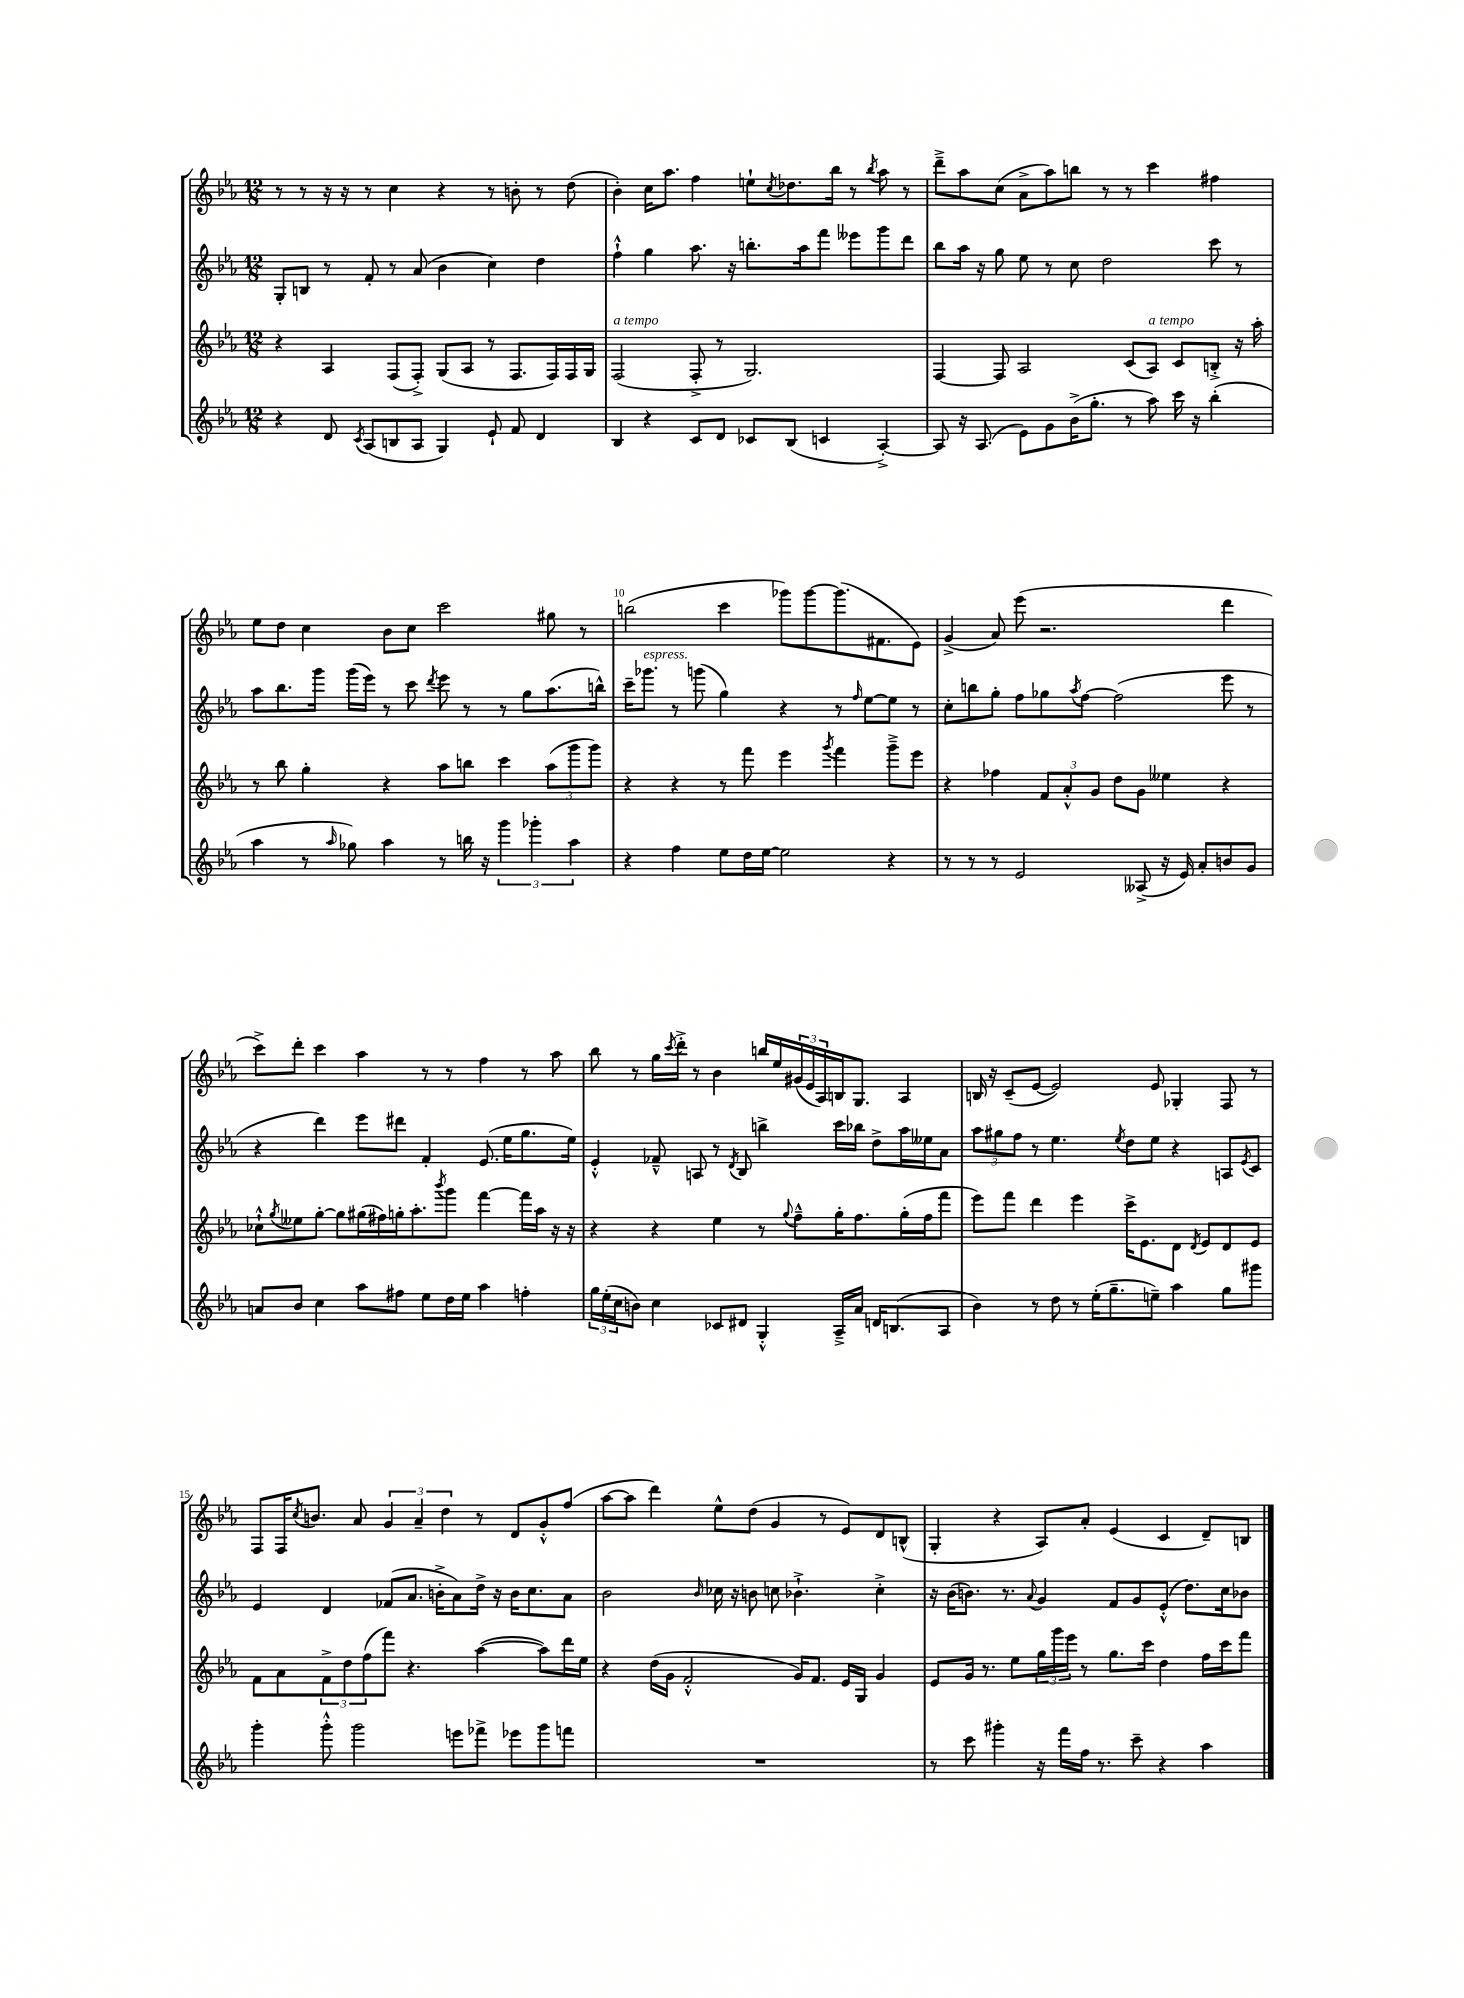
<<
\new StaffGroup <<
\new Staff = "s0" {
    \clef treble \key ees \major \numericTimeSignature \time 12/8
    r8 r8 r16 r16 r8 c''4 r4 r8 b'8-. r8 d''8( |
    bes'4-.) c''16 aes''8. f''4 e''8-! \acciaccatura { c''8 } des''8. bes''16 r8 \acciaccatura { bes''8 } aes''8 r8 |
    d'''8---> aes''8 c''8( aes'8-> aes''8) b''8 r8 r8 c'''4 fis''4 |
    ees''8 d''8 c''4 bes'8 c''8 c'''2 gis''8 r8 |
    b''2( c'''4 ges'''8) ges'''8~ ges'''8.( fis'8. ees'8) |
    g'4->( aes'8) ees'''8( r2. d'''4 |
    c'''8->) d'''8-. c'''4 aes''4 r8 r8 f''4 r8 aes''8 |
    bes''8 r8 g''16 \acciaccatura { c'''8 } d'''16-.-> r8 bes'4 b''16 ees''16 \tuplet 3/2 { gis'16( ees'16 aes16) } b16 g8. aes4 |
    b16 r16 c'8--( ees'8~ ees'2) ees'8 ges4-. f8 r8 |
    f8 f16 \acciaccatura { c''8 } b'8. aes'8 \tuplet 3/2 { g'4 aes'4-- d''4 } r8 d'8 g'8-.-^ f''8( |
    aes''8~ aes''8 d'''4) ees''8-^ d''8( g'4 r8 ees'8) d'8 b8-^( |
    g4-. r4 aes8) aes'8-. ees'4( c'4 d'8--) b8 \bar "|." |
}
\new Staff = "s1" {
    \clef treble \key ees \major \numericTimeSignature \time 12/8
    g8-. b8 r8 f'8-. r8 aes'8( bes'4 c''4) d''4 |
    f''4-!-^ g''4 aes''8. r16 b''8.-. aes''16 f'''8 eeses'''8 g'''8 d'''8 |
    bes''8 aes''16 r16 g''8 ees''8 r8 c''8 d''2 c'''8 r8 |
    aes''8 bes''8. g'''16 g'''16( ees'''16) r8 c'''8 \acciaccatura { d'''8 } ees'''8 r8 r8 g''8 aes''8.( b''16-^) |
    c'''16-- ges'''8.^\markup { \italic "espress." } r8 g'''8( g''4) r4 r8 \grace { f''16 } ees''8~ ees''8 r8 |
    c''8-. b''8 g''8-. f''8 ges''8 \acciaccatura { aes''8 } f''8~ f''2( ees'''8 r8 |
    r4 d'''4) ees'''8 dis'''8 f'4-. ees'8.( ees''16 g''8. ees''16) |
    ees'4-.-^ fes'8---^ a8 r8 \acciaccatura { d'8 } bes8 b''4-> c'''16 bes''16 d''8-> aes''16 eeses''16 aes'8 |
    \tuplet 3/2 { aes''8 gis''8 f''8 } r8 ees''4. \acciaccatura { ees''8 } d''8 ees''8 r4 a8 \acciaccatura { ees'8 } c'8 |
    ees'4 d'4 fes'8( aes'8. b'16-.-> aes'8) d''16-> r16 b'16 c''8. aes'8 |
    bes'2 \grace { bes'16 } ces''16 r16 b'8 c''8 bes'4.-!-> c''4-.-> |
    r16 bes'16( b'8.) r8. \appoggiatura { aes'8 } g'4 f'8 g'8 ees'8-.-^( d''8.) c''16 bes'8 \bar "|." |
}
\new Staff = "s2" {
    \clef treble \key ees \major \numericTimeSignature \time 12/8
    r4 aes4 f8( f8-.->) g8( aes8 r8 f8. f16) f16 g16 |
    f2^\markup { \italic "a tempo" }( f8-.-> r8 g2.) |
    f4~ f8 aes2 c'8( aes8^\markup { \italic "a tempo" }) c'8 b8-.-> r16 aes''16-. |
    r8 bes''8 g''4-. r4 aes''8 b''8 c'''4 \tuplet 3/2 { aes''8( g'''8 g'''8) } |
    r4 r4 r8 f'''8 ees'''4 \acciaccatura { g'''8 } f'''4 g'''8---> ees'''8 |
    r4 fes''4 \tuplet 3/2 { f'8 aes'8-.-^ g'8 } d''8 g'8 eeses''4 r4 |
    ces''8-!-^ \acciaccatura { g''8 } eeses''8 g''8~-. g''8 gis''16( fis''16) g''16-. aes''8.-. \acciaccatura { bes'''8 } g'''8 f'''4~ f'''16 aes''16 r16 r16 |
    r4 r4 ees''4 r8 \appoggiatura { g''8 } f''8---^ g''16-. f''8. g''16-.( f''16 f'''8 |
    ees'''8) f'''8 d'''4 ees'''4 c'''16-> ees'8. d'8 \acciaccatura { d'8 } ees'8 d'8 ees'8 |
    f'8 aes'8 \tuplet 3/2 { f'8-> d''8 f''8( } f'''8) r4. aes''4~( aes''8) d'''16 ees''16 |
    r4 d''16( g'16 f'2-.-^ g'16) f'8. ees'16 g16 g'4 |
    ees'8 g'16 r8. ees''8 \tuplet 3/2 { g''16 g'''16 ees'''16 } r8 g''8. c'''16 d''4 f''16 c'''16 f'''8 \bar "|." |
}
\new Staff = "s3" {
    \clef treble \key ees \major \numericTimeSignature \time 12/8
    r4 d'8 \acciaccatura { c'8 } aes8( b8 aes8 g4) ees'8-! f'8 d'4 |
    bes4 r4 c'8 d'8 ces'8 bes8( c'4 aes4~-.->) |
    aes8 r16 aes8.( ees'8) g'8 bes'16->( g''8.-. r8 aes''8) c'''16 r16 bes''4-.( |
    aes''4 r8 \grace { aes''16 } ges''8) aes''4 r8 b''16 r16 \tuplet 3/2 { g'''4 ges'''4-. aes''4 } |
    r4 f''4 ees''8 d''16 ees''16~ ees''2 r4 |
    r8 r8 r8 ees'2 aeses8->( r16 ees'16) aes'8-. b'8 g'8 |
    a'8 bes'8 c''4 aes''8 fis''8 ees''8 d''16 ees''16 aes''4 f''4-. |
    \tuplet 3/2 { g''16 ees''16-.( c''16 } b'8) c''4 ces'8 dis'8 g4-.-^ aes16---> aes'16 d'16 b8.( aes8 |
    bes'4) r8 d''8 r8 ees''16-.( g''8.-- e''8--) aes''4 g''8 gis'''8 |
    g'''4-. g'''8-.-^ g'''2 e'''8 fes'''8-> ees'''8 g'''8 f'''8 |
    R1. |
    r8 c'''8 gis'''4-. r16 f'''16 f''16 r8. c'''8-- r4 aes''4 \bar "|." |
}
>>
>>
\layout { \context { \Score currentBarNumber = #6 \override BarNumber.break-visibility = ##(#f #t #t) barNumberVisibility = #(every-nth-bar-number-visible 5) } }
